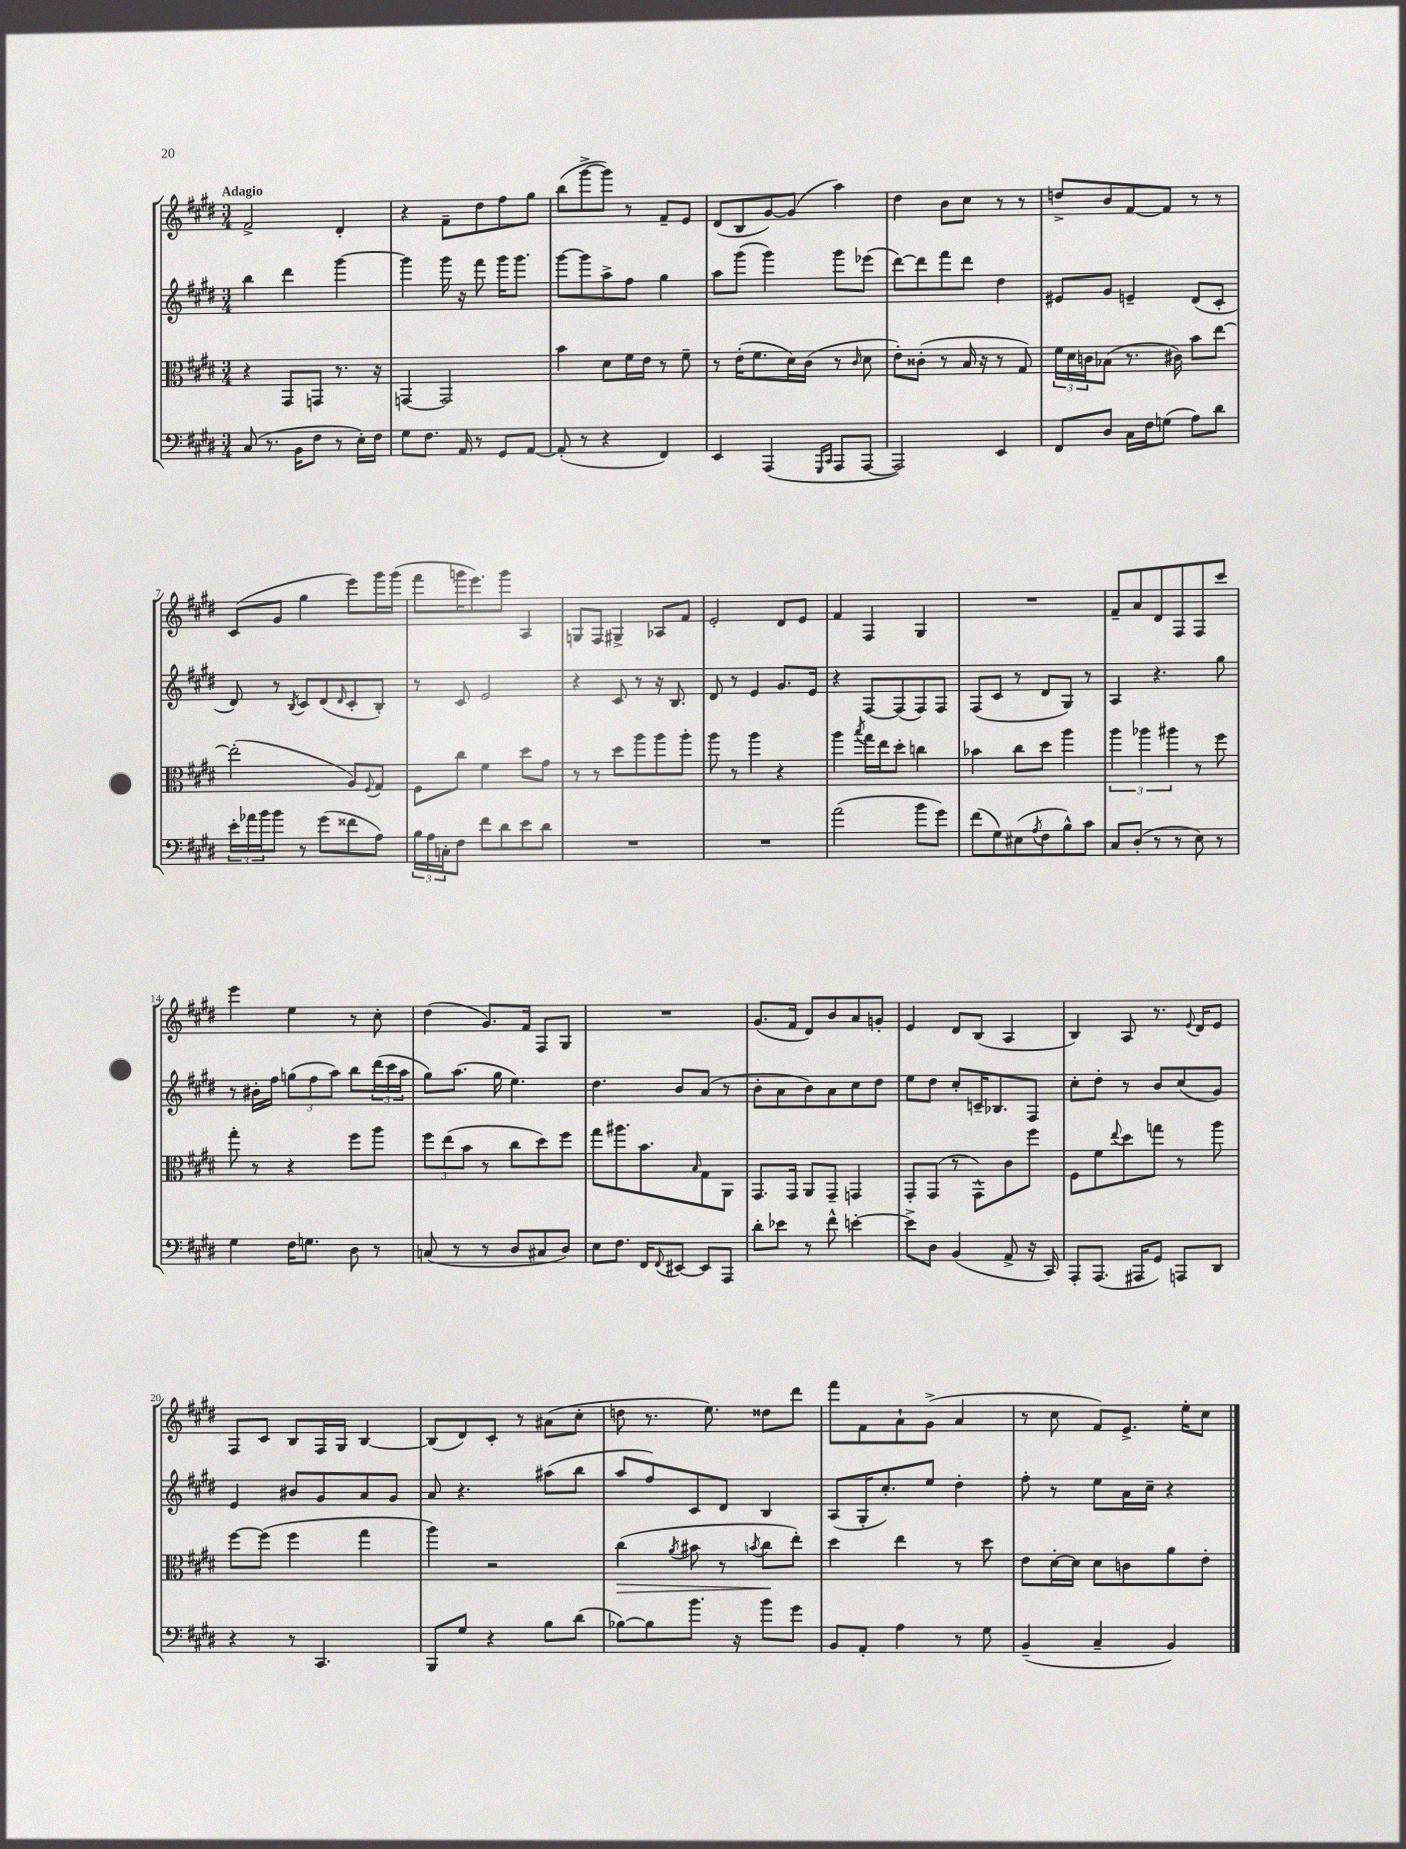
<<
\new StaffGroup <<
\new Staff = "s0" {
    \clef treble \key e \major \numericTimeSignature \time 3/4 \tempo "Adagio"
    fis'2-> dis'4-. |
    r4 fis'8-- dis''8 fis''8 gis''8 |
    b''8( gis'''8~-> gis'''8) r8 fis'8-- e'8 |
    dis'8( b8 gis'8~) gis'8( a''4) |
    dis''4 b'8 cis''8 r8 r8 |
    d''8-> b'8 fis'8~ fis'8 r8 r8 |
    cis'8( gis'8 gis''4 e'''8) gis'''16 gis'''16( |
    fis'''8 g'''16 e'''8.) g'''8 a4 |
    g8 fis8 gis4-> aes8 fis'8 |
    e'2-. dis'8 e'8 |
    fis'4 fis4 gis4 |
    R2. |
    fis'8-- a'8 dis'8 fis8 fis8 cis'''8 |
    e'''4 e''4 r8 cis''8-. |
    dis''4( gis'8.) fis'16 fis8 gis8 |
    R2. |
    gis'8.( fis'16 dis'8) b'8 a'8 g'8-. |
    e'4 dis'8 b8( a4 |
    b4) a8 r8. \appoggiatura { e'8 } dis'16 e'8 |
    fis8 cis'8 b8 fis16 gis16 b4~ |
    b8( dis'8) cis'8-. r8 ais'8( cis''8-. |
    d''8 r8. e''8.) disis''8 dis'''8 |
    fis'''8 fis'8 a'8-! gis'8->( a'4 |
    r8 cis''8 fis'8) e'8.-> e''16-. cis''8 \bar "|." |
}
\new Staff = "s1" {
    \clef treble \key e \major \numericTimeSignature \time 3/4
    b''4 dis'''4 gis'''4~ |
    gis'''4 gis'''16 r16 fis'''8 gis'''16 gis'''8. |
    gis'''8~ gis'''8 a''8-> fis''8 gis''4 |
    a''8 gis'''8( gis'''4) gis'''8 ees'''8( |
    dis'''8~) dis'''8 fis'''8 dis'''8 dis''4 |
    eis'8 gis'8 e'4-- dis'8( cis'8-. |
    dis'8) r8 \acciaccatura { b8 } cis'8 dis'8( \grace { dis'16 } cis'8-. b8-.) |
    r8 cis'8 e'2 |
    r4 cis'8 r8 r16 b8. |
    dis'8 r8 e'4 gis'8. e'16 |
    r4 fis8~ fis8( fis8) fis8 |
    fis8( cis'8 r8 dis'8 gis8) r8 |
    a4 r4. gis''8 |
    r8 bis'16-. fis''16 \tuplet 3/2 { g''8( fis''8 a''8) } b''8 \tuplet 3/2 { dis'''16( cis'''16 a''16 } |
    gis''8) a''8.( gis''16 e''4.) |
    dis''4. b'8 a'8( r8 |
    b'8-. a'8 b'8) a'8 cis''8 dis''8 |
    e''8 dis''8 cis''8-. c'16-- bes8. fis8 |
    cis''8-. dis''8-. r8 b'8 cis''8( gis'8) |
    e'4 bis'8 gis'8 a'8 gis'8 |
    a'8 r4. ais''8( b''8 |
    a''8 fis''8) cis'8 dis'8 b4 |
    a8( gis16-. cis''8.-.) e''8 dis''4-. |
    fis''8-. r8 e''8 a'16 cis''16-- r4 \bar "|." |
}
\new Staff = "s2" {
    \clef alto \key e \major \numericTimeSignature \time 3/4
    r4 gis,8 g,8 r8. r16 |
    g,4~ g,2 |
    b'4 dis'8 fis'16 e'16 r8 fis'8-- |
    r8 e'16-.( fis'8. dis'16) cis'16( r8 \grace { cis'16 } dis'8 |
    e'8-.) cisis'8-.( r8 b16 r16 r8 gis8) |
    \tuplet 3/2 { fis'16 dis'16 c'16 } bes8( r8. cis'16) b'8 e''8~ |
    e''2-.( a8) \appoggiatura { fis8 } gis8 |
    fis8 cis''8 fis'4 dis''8 gis'8 |
    r8 r8 dis''8 a''8 a''8 a''8-. |
    a''8 r8 a''4 r4 |
    a''4 \acciaccatura { b''8 } gis''16 e''16 dis''8-. c''4 |
    bes'4 cis''8 dis''8 a''4 |
    \tuplet 3/2 { a''4 aes''4 ais''4 } r8 fis''8 |
    gis''8-. r8 r4 fis''8 a''8 |
    \tuplet 3/2 { fis''8 e''8( b'8 } r8 cis''8 dis''8) fis''8 |
    gis''8 ais''8. b'8. \grace { b16 } gis8 a,8 |
    gis,8. gis,16 a,8 gis,8-- g,4 |
    gis,8-. gis,8( r8 gis,8-^) cis'8 fis''8 |
    fis8 fis'8 \appoggiatura { e''8 } dis''8 g''8 r8 a''8 |
    fis''8~ fis''8( fis''4 gis''4 |
    a''4) r2 |
    cis''4\>( \acciaccatura { a'8 } bis'8 r8 \acciaccatura { b'8 } cis''8\! e''8-.) |
    dis''4 e''4 r8 dis''8 |
    e'8 dis'16~-. dis'16 dis'8 c'8 a'8 e'8-. \bar "|." |
}
\new Staff = "s3" {
    \clef bass \key e \major \numericTimeSignature \time 3/4
    cis8( r8. b,16 fis8 r8 e16-.) fis16 |
    gis8 fis8. a,16 r8 gis,8 a,8~ |
    a,8-.( r8 r4 fis,4) |
    e,4 a,,4( \grace { gis,,16 cis,16 } a,,8 a,,8~ |
    a,,2) e,4 |
    fis,8 dis8 cis16 fis16 g8( a8) dis'8 |
    \tuplet 3/2 { e'16-. aes'16 b'16 } b'8 r8 gis'8( fisis'8 a8) |
    \tuplet 3/2 { b16 a16 c16-. } fis8 fis'8 dis'8 e'8 dis'8 |
    R2. |
    R2. |
    a'2( b'8 gis'8) |
    fis'8( gis8) eis8( \acciaccatura { a8 } fis8 b8-^) cis'8 |
    cis8 dis8-.( r8 r8 e8) r8 |
    gis4 fis16 g8. dis8 r8 |
    c8( r8 r8 dis8 cis8 dis8) |
    e8 fis8. fis,16 \appoggiatura { fis,8 } eis,8~ eis,8 a,,8 |
    dis'8-. ees'8 r8 fis'8-^ e'4~-. |
    e'8-> dis8 b,4( a,8-> r16 cis,16) |
    a,,8-. a,,8.( ais,,16 gis,8) a,,8 dis,8 |
    r4 r8 cis,4. |
    b,,8 gis8 r4 b8 dis'8( |
    bes8~) bes8 b'8. r16 b'8 gis'8 |
    b,8 a,8-. a4 r8 gis8 |
    b,4--( cis4-- b,4) \bar "|." |
}
>>
>>
